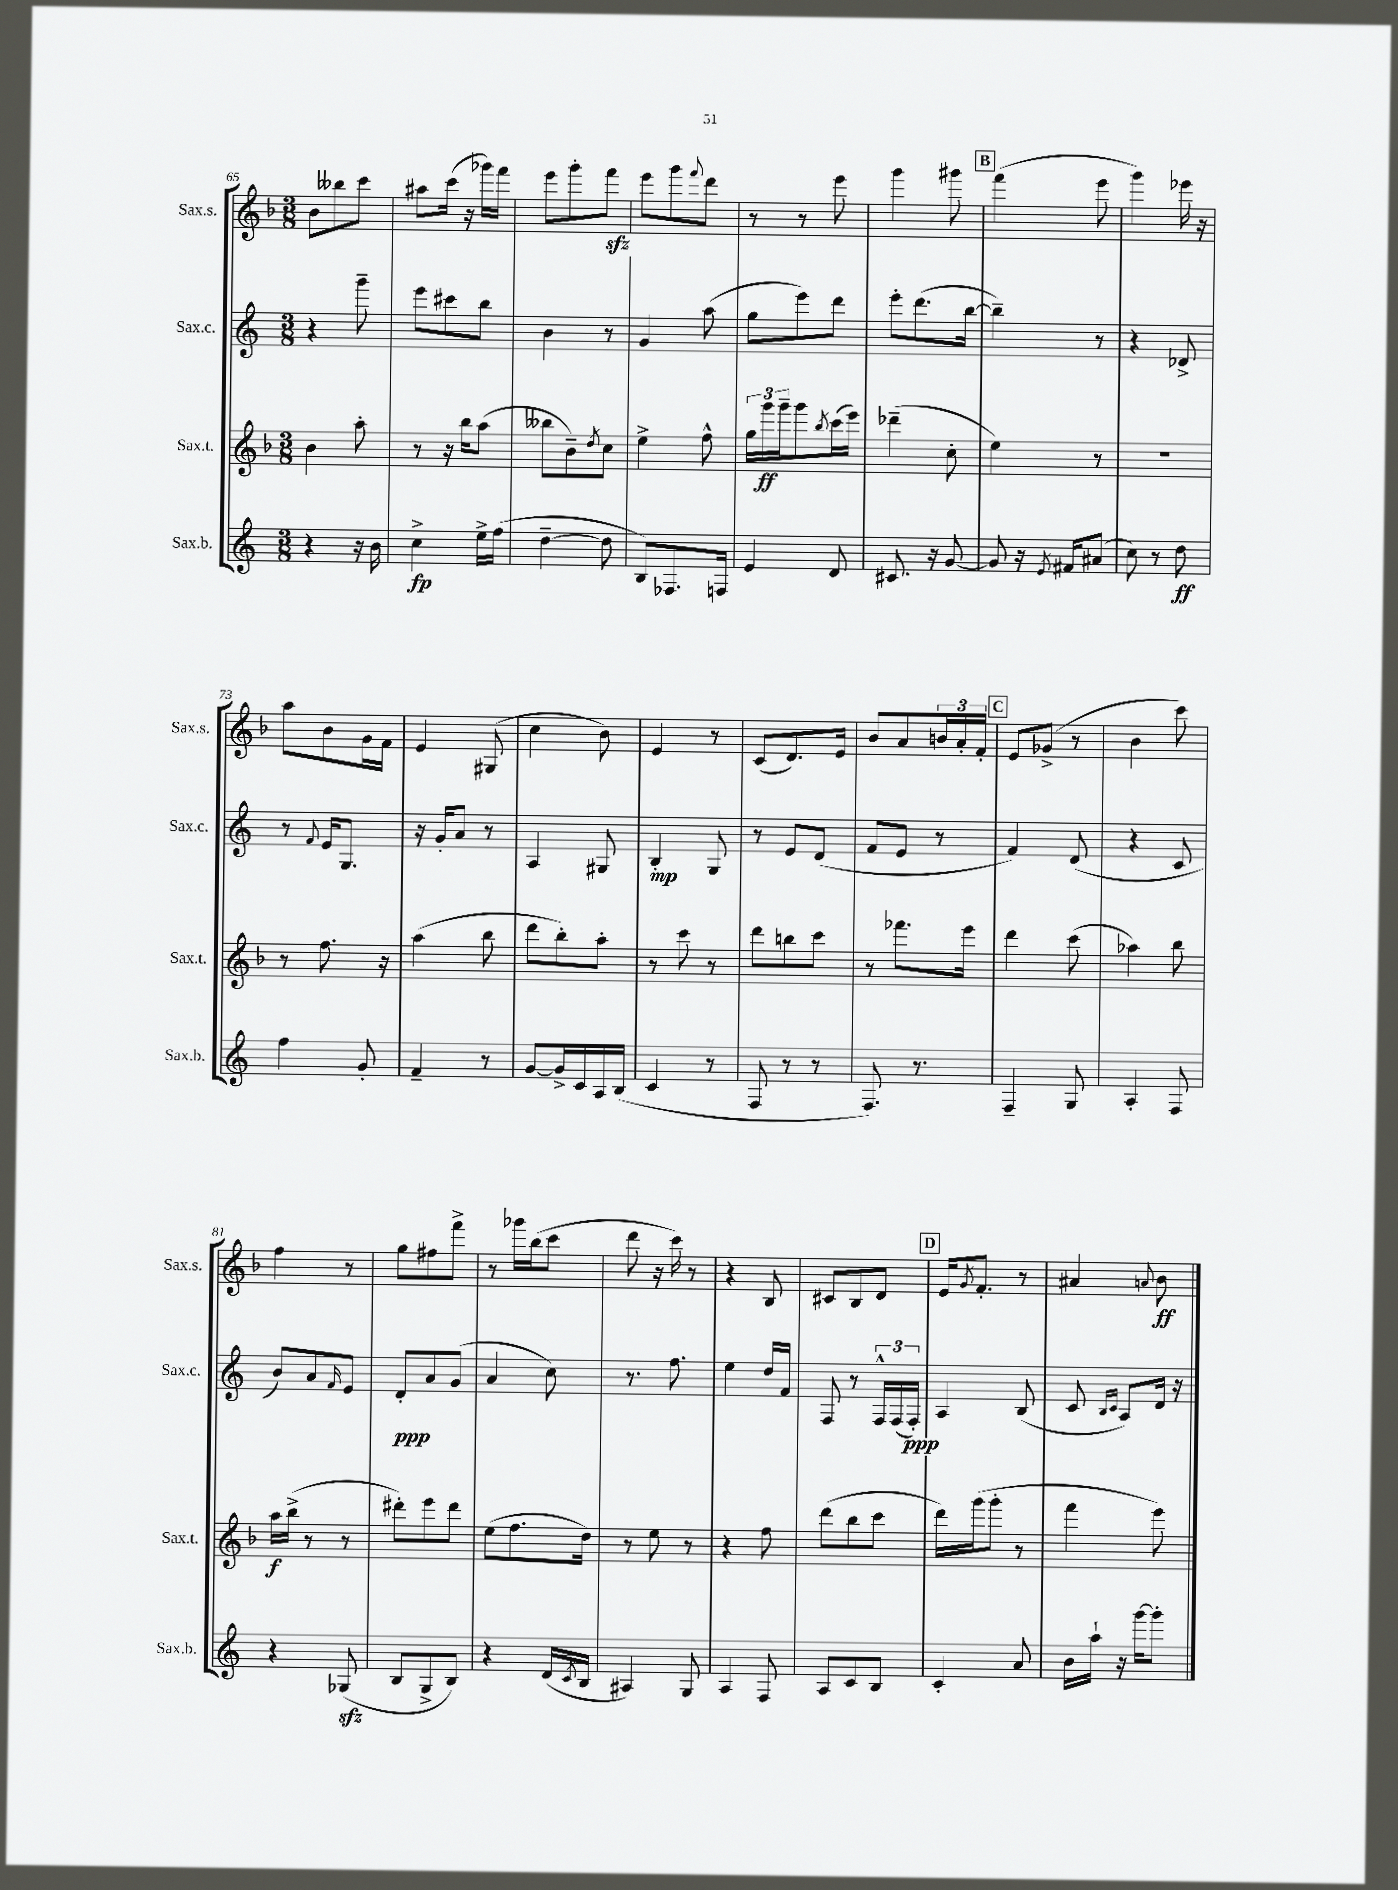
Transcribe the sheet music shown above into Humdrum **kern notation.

**kern	**dynam	**kern	**dynam	**kern	**dynam	**kern	**dynam
*part4	*part4	*part3	*part3	*part2	*part2	*part1	*part1
*staff4	*staff4	*staff3	*staff3	*staff2	*staff2	*staff1	*staff1
*I"Sax.b.	*	*I"Sax.t.	*	*I"Sax.c.	*	*I"Sax.s.	*
*I'Sax.b.	*	*I'Sax.t.	*	*I'Sax.c.	*	*I'Sax.s.	*
*clefG2	*	*clefG2	*	*clefG2	*	*clefG2	*
*k[]	*	*k[b-]	*	*k[]	*	*k[b-]	*
*M3/8	*	*M3/8	*	*M3/8	*	*M3/8	*
=65	=65	=65	=65	=65	=65	=65	=65
4r	.	4b-\	.	4r	.	8b-\L	.
.	.	.	.	.	.	8bb--X\	.
16r	.	8aa'\	.	8ggg~\	.	8ccc\J	.
16b\	.	.	.	.	.	.	.
=66	=66	=66	=66	=66	=66	=66	=66
4cc^\	fp	8r	.	8eee\L	.	8aa#X\L	.
.	.	16r	.	8ccc#X\	.	(16ccc\Jk	.
.	.	16bb-\KL	.	.	.	16r	.
16ee^\LL	.	(8aa\J	.	8bb\J	.	16ggg-X\LL)	.
(16ff\JJ	.	.	.	.	.	16fff\JJ	.
=67	=67	=67	=67	=67	=67	=67	=67
[4dd~\	.	8bb--X\L	.	4b\	.	8eee\L	.
.	.	8b-~\)	.	.	.	8ggg'\	.
.	.	8qdd/	.	.	.	.	.
8dd\]	.	8cc\J	.	8r	.	8fffzz\J	.
=68	=68	=68	=68	=68	=68	=68	=68
8B/L)	.	4ee^\	.	4g/	.	8eee\L	.
8.F-X/	.	.	.	.	.	8ggg\	.
.	.	.	.	.	.	8qqfff/	.
.	.	8ff^^\	.	(8aa\	.	8ddd\J	.
16Fn/Jk	.	.	.	.	.	.	.
=69	=69	=69	=69	=69	=69	=69	=69
4e/	.	24gg\LL	.	8gg\L	.	8r	.
.	.	24ggg\	ff	.	.	.	.
.	.	24ggg~\J	.	.	.	.	.
.	.	8ggg\	.	8eee\)	.	8r	.
.	.	8qbb-/	.	.	.	.	.
8d/	.	(16ccc\L	.	8ddd\J	.	8eee\	.
.	.	16eee\JJ)	.	.	.	.	.
=70	=70	=70	=70	=70	=70	=70	=70
8.c#X/	.	(4ddd-X~\	.	8eee'\L	.	4ggg\	.
.	.	.	.	(8.ddd\	.	.	.
16r	.	.	.	.	.	.	.
[8g/	.	8cc'\	.	.	.	8ggg#X\	.
.	.	.	.	[16bb\Jk	.	.	.
!!LO:REH:place=s1:t=B
=71	=71	=71	=71	=71	=71	=71	=71
8g/]	.	4ee\)	.	4bb~\])	.	(4fff\	.
16r	.	.	.	.	.	.	.
8qe/	.	.	.	.	.	.	.
16f#X/KL	.	.	.	.	.	.	.
(8a#X/J	.	8r	.	8r	.	8eee\	.
=72	=72	=72	=72	=72	=72	=72	=72
8cc\)	.	4.r	.	4r	.	4ggg\)	.
8r	.	.	.	.	.	.	.
8dd\	ff	.	.	8d-X^/	.	16eee-X\	.
.	.	.	.	.	.	16r	.
!!LO:LB:g=z
=73	=73	=73	=73	=73	=73	=73	=73
4ff\	.	8r	.	8r	.	8aa\L	.
.	.	.	.	8qqf/	.	.	.
.	.	8.ff\	.	16e/KL	.	8b-\	.
.	.	.	.	8.G/J	.	.	.
8g'/	.	.	.	.	.	16g\L	.
.	.	16r	.	.	.	16f\JJ	.
=74	=74	=74	=74	=74	=74	=74	=74
4f~/	.	(4aa\	.	16r	.	4e/	.
.	.	.	.	16g'/KL	.	.	.
.	.	.	.	8a/J	.	.	.
8r	.	8bb-\	.	8r	.	(8G#X/	.
=75	=75	=75	=75	=75	=75	=75	=75
[8g/L	.	8ddd\L	.	4A/	.	4cc\	.
16g^/L]	.	8bb-'\)	.	.	.	.	.
16c/	.	.	.	.	.	.	.
16A/	.	8aa'\J	.	8G#X/	.	8b-\)	.
(16B/JJ	.	.	.	.	.	.	.
=76	=76	=76	=76	=76	=76	=76	=76
4c/	.	8r	.	4B'/	mp	4e/	.
.	.	8ccc\	.	.	.	.	.
8r	.	8r	.	8G/	.	8r	.
=77	=77	=77	=77	=77	=77	=77	=77
8F/	.	8ddd\L	.	8r	.	(8c/L	.
8r	.	8bbn\	.	8e/L	.	8.d/)	.
8r	.	8ccc\J	.	(8d/J	.	.	.
.	.	.	.	.	.	16e/Jk	.
=78	=78	=78	=78	=78	=78	=78	=78
8.F/)	.	8r	.	8f/L	.	8b-/L	.
.	.	8.fff-X\L	.	8e/J	.	8a/	.
8.r	.	.	.	.	.	.	.
.	.	.	.	8r	.	24bn/L	.
.	.	.	.	.	.	24a'/	.
.	.	16eee\Jk	.	.	.	.	.
.	.	.	.	.	.	24f'/JJ	.
!!LO:REH:place=s1:t=C
=79	=79	=79	=79	=79	=79	=79	=79
4F~/	.	4ddd\	.	4f/)	.	8e/L	.
.	.	.	.	.	.	(8g-X^/J	.
8G/	.	(8ccc\	.	(8d/	.	8r	.
=80	=80	=80	=80	=80	=80	=80	=80
4A'/	.	4aa-X\)	.	4r	.	4b-\	.
8F/	.	8bb-\	.	8c/	.	8ccc\)	.
!!LO:LB:g=z
=81	=81	=81	=81	=81	=81	=81	=81
4r	.	16aa\LL	f	8b/L)	.	4ff\	.
.	.	(16bb-^\JJ	.	.	.	.	.
.	.	8r	.	8a/	.	.	.
.	.	.	.	16qqf/	.	.	.
(8G-Xzz/	.	8r	.	8e/J	.	8r	.
=82	=82	=82	=82	=82	=82	=82	=82
8B/L	.	8ddd#X'\L)	.	8d'/L	ppp	8gg\L	.
8G^/	.	8eee\	.	8a/	.	8ff#X\	.
8B/J)	.	8ddd#\J	.	(8g/J	.	8fff^\J	.
=83	=83	=83	=83	=83	=83	=83	=83
4r	.	(8ee\L	.	4a/	.	8r	.
.	.	8.ff\	.	.	.	16ggg-X\LL	.
.	.	.	.	.	.	(16bb-\J	.
(16d/LL	.	.	.	8cc\)	.	8ccc\J	.
8qc/	.	.	.	.	.	.	.
16B/JJ	.	16dd\Jk)	.	.	.	.	.
=84	=84	=84	=84	=84	=84	=84	=84
4A#X/)	.	8r	.	8.r	.	8ddd\	.
.	.	8ee\	.	.	.	16r	.
.	.	.	.	8.ff\	.	16ccc\)	.
8G/	.	8r	.	.	.	8r	.
=85	=85	=85	=85	=85	=85	=85	=85
4A/	.	4r	.	4ee\	.	4r	.
8F/	.	8ff\	.	16dd/LL	.	8B-/	.
.	.	.	.	16f/JJ	.	.	.
=86	=86	=86	=86	=86	=86	=86	=86
8A/L	.	(8ddd\L	.	8F/	.	8c#X/L	.
8c/	.	8bb-\	.	8r	.	8B-/	.
8B/J	.	8ccc\J	.	24F^^/LL	.	8d/J	.
.	.	.	.	(24F/	.	.	.
.	.	.	.	24F'/JJ)	ppp	.	.
!!LO:REH:place=s1:t=D
=87	=87	=87	=87	=87	=87	=87	=87
4c'/	.	16ddd\LL)	.	4A/	.	16e/KL	.
.	.	.	.	.	.	8qg/	.
.	.	(16ggg\J	.	.	.	8.f'/J	.
.	.	8ggg'\J	.	.	.	.	.
8a/	.	8r	.	(8B/	.	8r	.
=88	=88	=88	=88	=88	=88	=88	=88
16b\LL	.	4fff\	.	8c/	.	4a#X/	.
16aa`\JJ	.	.	.	.	.	.	.
.	.	.	.	16qqB/LL	.	.	.
.	.	.	.	16qqc/JJ	.	.	.
16r	.	.	.	8A/L)	.	.	.
[16ggg\KL	.	.	.	.	.	.	.
.	.	.	.	.	.	8qqan/	.
8ggg'\J]	.	8eee\)	.	16d/Jk	.	8b-\	ff
.	.	.	.	16r	.	.	.
==	==	==	==	==	==	==	==
*-	*-	*-	*-	*-	*-	*-	*-
